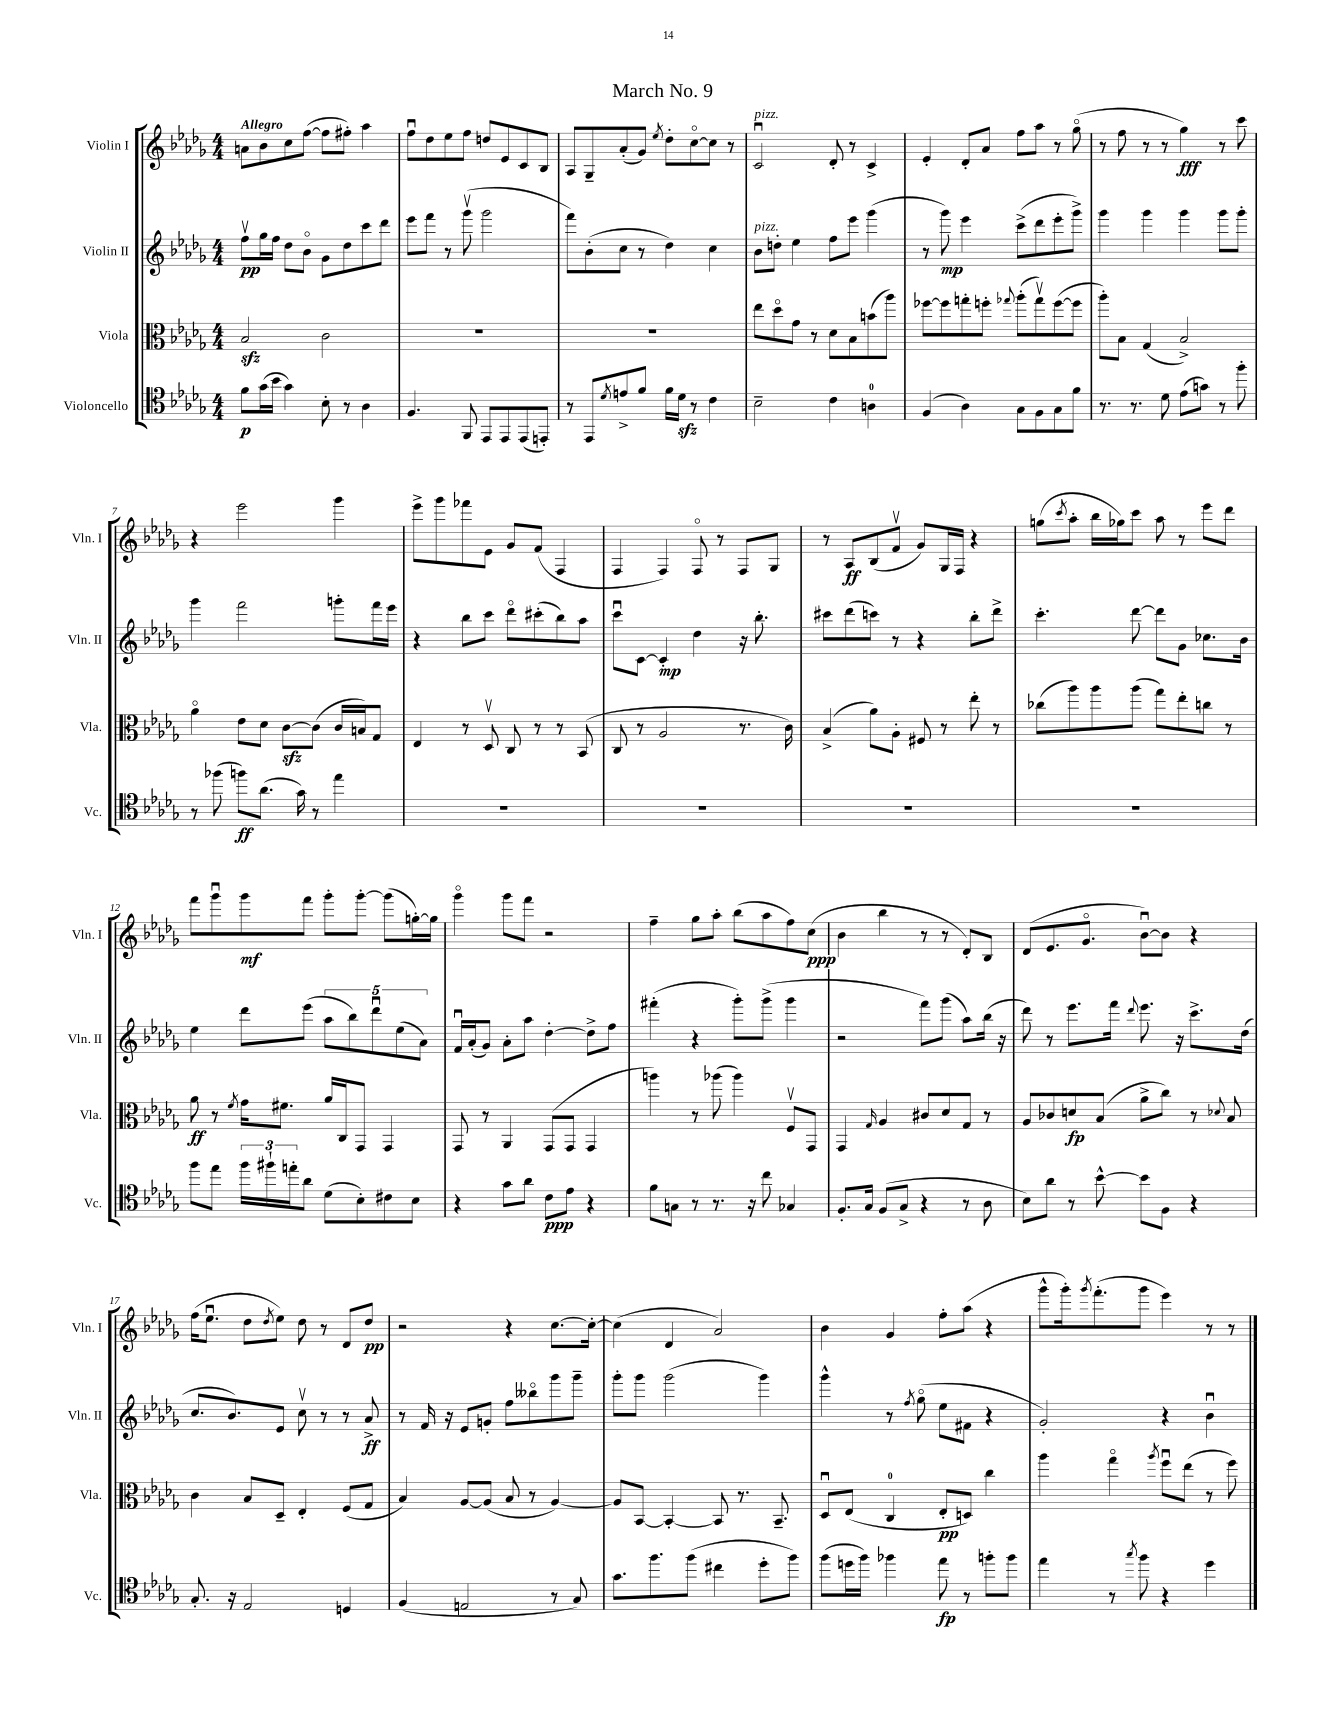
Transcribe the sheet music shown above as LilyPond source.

\header { title = "March No. 9" }
<<
\new StaffGroup <<
\new Staff = "s0" \with { instrumentName = "Violin I" shortInstrumentName = "Vln. I" } {
    \clef treble \key des \major \numericTimeSignature \time 4/4 \tempo "Allegro"
    a'8 bes'8 c''8 f''8~( f''8 fis''8-.) aes''4 |
    f''8\downbow des''8 ees''8 f''8 d''8 ees'8 c'8 bes8 |
    aes8 ges8-- aes'8-.( ges'8) \acciaccatura { ees''8 } des''8-. c''8~\flageolet c''8 r8 |
    c'2\downbow^\markup { \italic "pizz." } des'8-. r8 c'4-> |
    ees'4-. des'8-. aes'8 f''8 aes''8 r8 ges''8\flageolet( |
    r8 f''8 r8 r8 ges''4\fff) r8 c'''8 |
    r4 ees'''2 ges'''4 |
    ees'''8-> ges'''8 fes'''8 ees'8 ges'8 f'8( f4 |
    f4 f4) f8\flageolet r8 f8 ges8 |
    r8 aes8\ff bes8( f'8\upbow ges'8) ges16 f16 r4 |
    g''8( \acciaccatura { c'''8 } aes''8-. bes''16 ges''16) c'''8 aes''8 r8 ees'''8 des'''8 |
    f'''8 ges'''8\downbow ges'''8\mf f'''8 ges'''8-. ges'''8~-. ges'''8( g''16~-.) g''16 |
    ges'''4\flageolet ges'''8 f'''8 r2 |
    f''4-- ges''8 aes''8-. bes''8( aes''8 f''8) c''8\ppp( |
    bes'4 bes''4 r8 r8 des'8-.) bes8 |
    des'8( ees'8. ges'8.\flageolet bes'8~\downbow) bes'8 r4 |
    f''16( ees''8.\downbow des''8 \acciaccatura { des''8 } ees''8) des''8 r8 des'8 des''8\pp |
    r2 r4 c''8.~ c''16~-. |
    c''4( des'4 aes'2) |
    bes'4 ges'4 f''8-. aes''8( r4 |
    ges'''8-^ ges'''16-.) \acciaccatura { ges'''8 } f'''8.-.( ges'''8 ees'''4) r8 r8 \bar "|." |
}
\new Staff = "s1" \with { instrumentName = "Violin II" shortInstrumentName = "Vln. II" } {
    \clef treble \key des \major \numericTimeSignature \time 4/4
    f''8\upbow\pp ges''16 f''16 des''8 bes'8\flageolet ges'8 des''8 c'''8 des'''8 |
    ees'''8 f'''8 r8 ges'''8\upbow( ges'''2 |
    f'''8) bes'8-.( c''8 r8 des''4) c''4 |
    bes'8^\markup { \italic "pizz." } d''8-. ees''4 f''8 ees'''8 ges'''4( |
    r8 ges'''8\mp) ees'''4 c'''8->( des'''8 ees'''8-. ges'''8->) |
    ges'''4 ges'''4 ges'''4 ges'''8 ges'''8-. |
    ges'''4 f'''2 g'''8-. f'''16 ees'''16 |
    r4 bes''8 c'''8 des'''8\flageolet cis'''8-.( bes''8) aes''8 |
    c'''8\downbow c'8~ c'4-.\mp des''4 r16 bes''8.-. |
    cis'''8 des'''8( c'''8) r8 r4 bes''8-. des'''8-> |
    c'''4.-. des'''8~ des'''8 ges'8 ces''8. bes'16 |
    ees''4 des'''8 ees'''8( \tuplet 5/4 { aes''8 bes''8) des'''8\downbow ees''8( aes'8) } |
    f'16\downbow aes'16-.( ges'8) aes'8-. aes''8 des''4~-. des''8-> f''8 |
    fis'''4-.( r4 ges'''8-.) ges'''8->( ges'''4 |
    r2 f'''8) ges'''8( aes''8) bes''16( r16 |
    des'''8) r8 ees'''8. f'''16 \appoggiatura { des'''8 } ees'''8. r16 c'''8.-> des''16( |
    c''8. bes'8.) ees'8 c''8\upbow r8 r8 aes'8->\ff |
    r8 f'16 r16 ees'8 g'8-. f''8 beses''8\flageolet ges'''8 ges'''8-- |
    ges'''8-. ges'''8 ges'''2( ges'''4) |
    ges'''4-^ r8 \acciaccatura { f''8 } ges''8\flageolet( ees''8 fis'8 r4 |
    ges'2-.) r4 bes'4\downbow \bar "|." |
}
\new Staff = "s2" \with { instrumentName = "Viola" shortInstrumentName = "Vla." } {
    \clef alto \key des \major \numericTimeSignature \time 4/4
    bes2\sfz c'2 |
    R1 |
    R1 |
    ees''8 des''8\flageolet ges'8 r8 des'8 bes8 b'8( aes''8) |
    fes''8~ fes''8 g''8-. f''8-. \appoggiatura { ges''8 } aes''8-.( ges''8\upbow) f''8~( f''8 |
    aes''8-.) bes8 ges4( bes2->) |
    aes'4\flageolet ees'8 des'8 c'8~\sfz c'8( c'16 b16) ges8 |
    ees4 r8 des8\upbow c8 r8 r8 bes,8( |
    c8 r8 aes2 r8. c'16) |
    bes4->( aes'8) aes8-. fis8 r8 ees''8-. r8 |
    ces''8( aes''8) aes''8 aes''8( ges''8) ees''8-. c''8 r8 |
    aes'8\ff r8 \acciaccatura { f'8 } ges'16 fis'8. aes'16 c16 ges,8 ges,4 |
    ges,8 r8 aes,4 ges,8( ges,8 ges,4 |
    a''4) r8 aes''8( aes''4) f8\upbow ges,8 |
    ges,4 \grace { ges16 } aes4 cis'8 des'8 ges8 r8 |
    aes8 ces'8 d'8\fp bes8( aes'8-> c''8) r8 \appoggiatura { des'8 } bes8 |
    c'4 bes8 des8-- ees4-. f8( ges8 |
    bes4) aes8~ aes8( bes8 r8 aes4~) |
    aes8 bes,8~ bes,4~-. bes,8 r8. bes,8.-- |
    des8\downbow ees8( c4-0 ees8-.\pp d8) c''4 |
    aes''4 ges''4\flageolet \acciaccatura { aes''8 } f''8\downbow ees''8( r8 f''8) \bar "|." |
}
\new Staff = "s3" \with { instrumentName = "Violoncello" shortInstrumentName = "Vc." } {
    \clef tenor \key des \major \numericTimeSignature \time 4/4
    f'8\p ges'16( bes'16 ges'4) bes8-. r8 aes4 |
    f4. f,8 ees,8 ees,8 ees,8( e,8-.) |
    r8 ees,8 \acciaccatura { des'8 } e'8-> f'8 f'16 des'16\sfz r8 c'4 |
    bes2-- c'4 a4-0 |
    f4( aes4) ges8 f8 ges8 f'8 |
    r8. r8. des'8 ees'8( g'8) r8 f''8-. |
    r8 fes''8( f''8\ff) aes'8.( ges'16) r8 ees''4 |
    R1 |
    R1 |
    R1 |
    R1 |
    f''8 ees''8 \tuplet 3/2 { f''16 fis''16-! e''16-. } aes'8 des'8( bes8-.) cis'8 bes8 |
    r4 ges'8 aes'8 c'8\ppp ees'8 r4 |
    f'8 g8 r8 r8. r16 c''8 ges4 |
    f8.-. ges16 f8( ges8-> r4 r8 aes8 |
    bes8) aes'8 r8 bes'8~-^ bes'8 f8 r4 |
    ges8.-. r16 ees2 d4 |
    f4( e2 r8 ges8) |
    ges'8. f''8. f''8( cis''4 des''8-. f''8) |
    f''8( d''16 f''16) fes''4 ees''8\fp r8 f''8-. f''8 |
    ees''4 r8 \acciaccatura { ges''8 } f''8 r4 des''4 \bar "|." |
}
>>
>>
